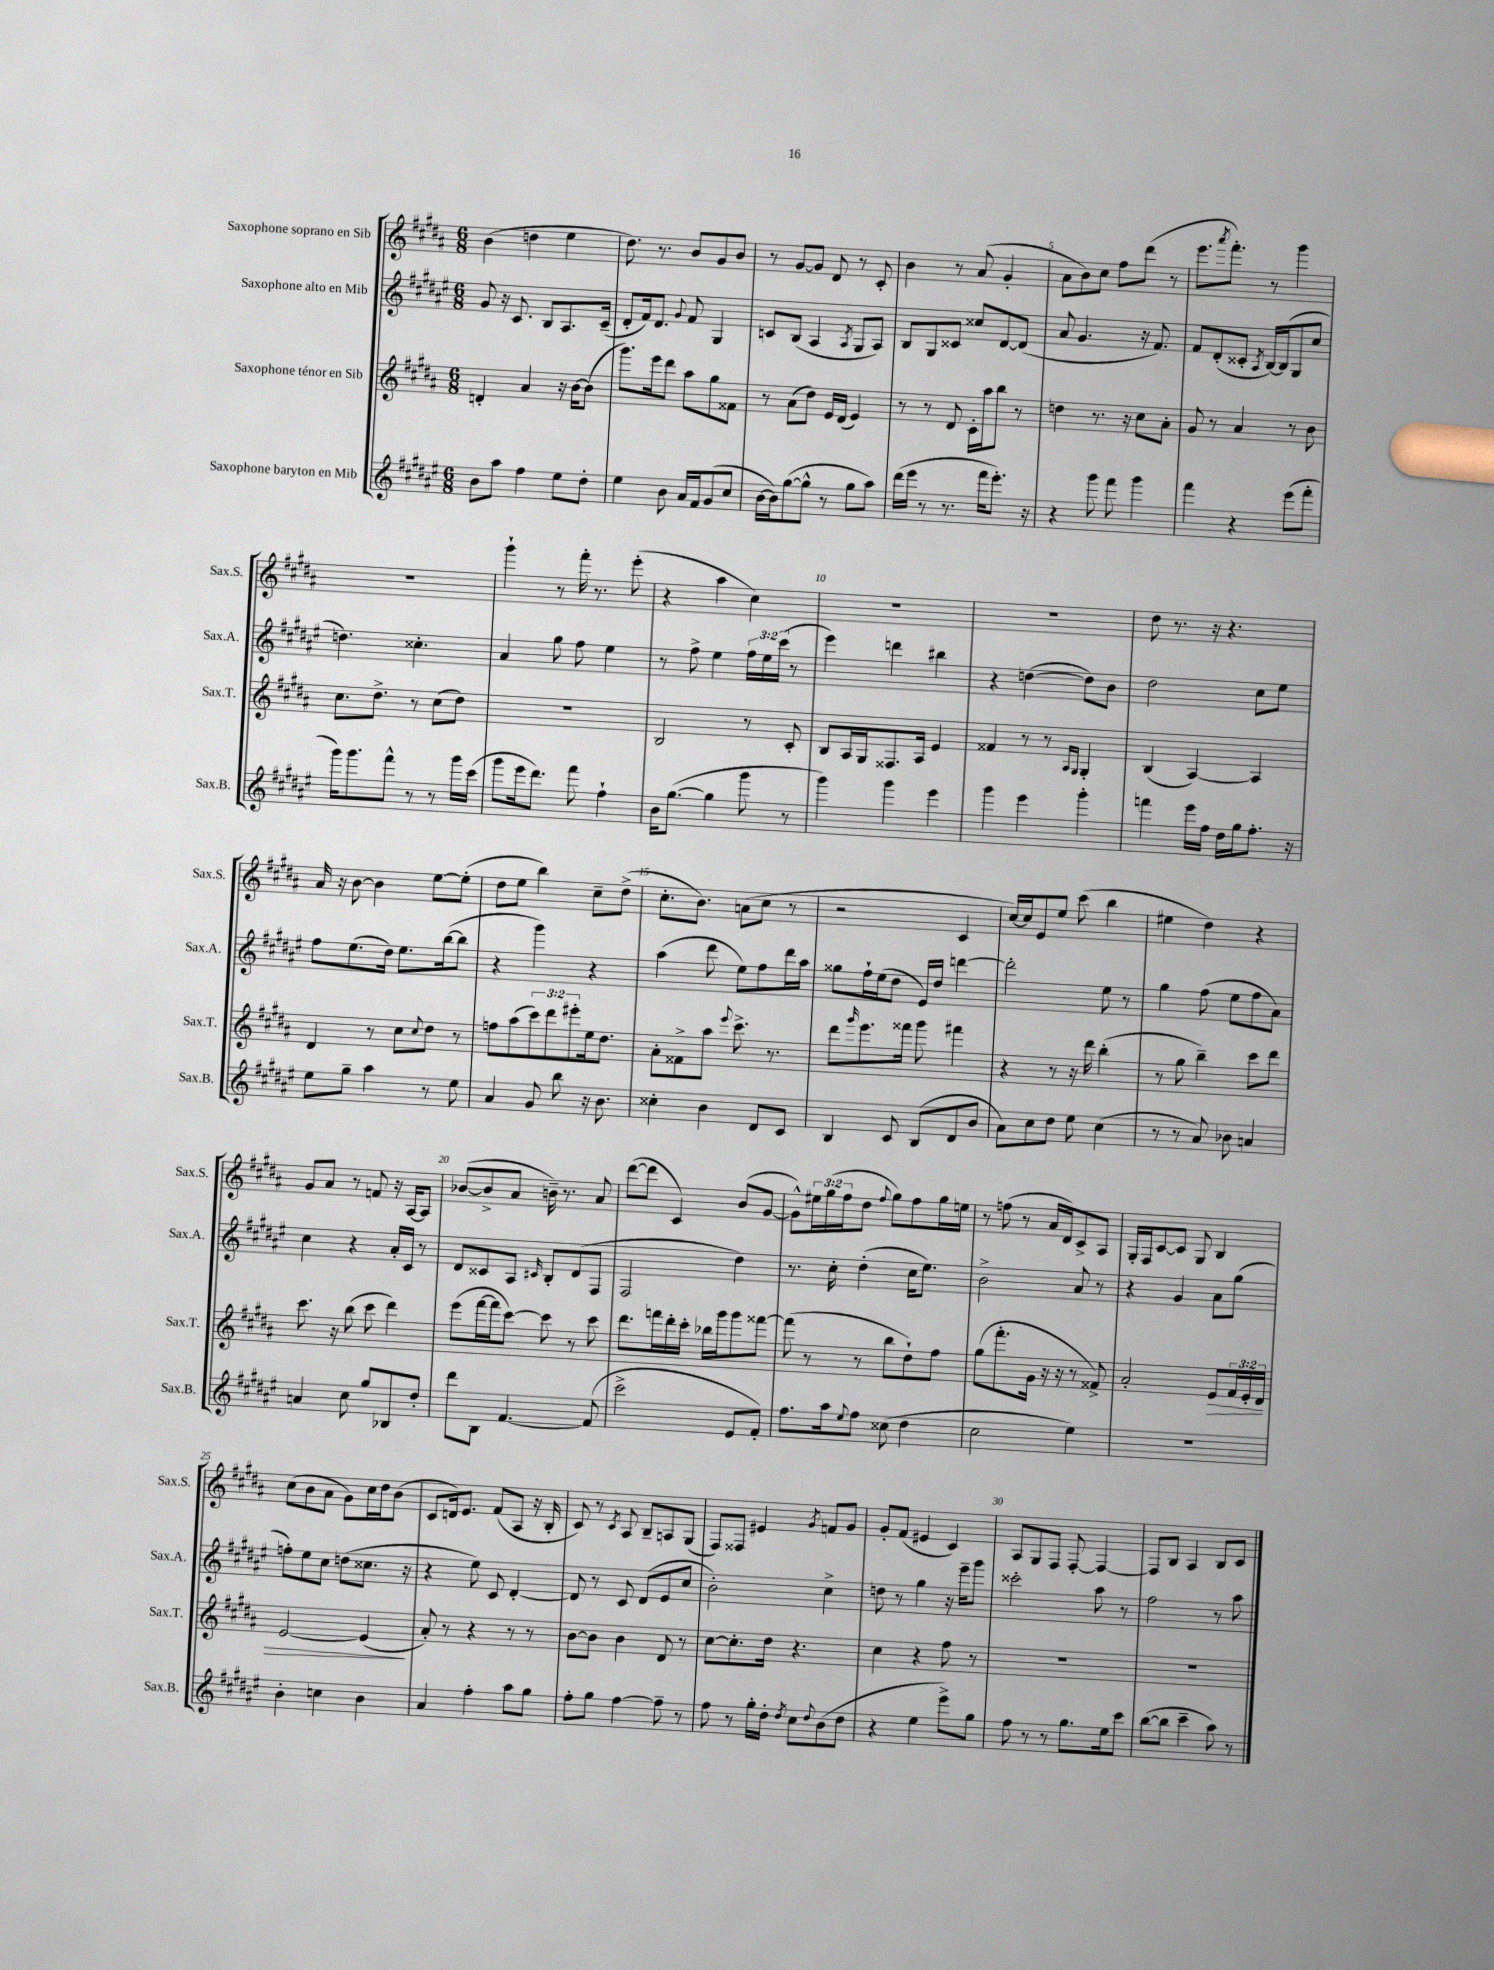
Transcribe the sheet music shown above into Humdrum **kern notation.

**kern	**kern	**kern	**kern
*staff4	*staff3	*staff2	*staff1
*clefG2	*clefG2	*clefG2	*clefG2
*k[f#c#g#d#a#e#]	*k[f#c#g#d#a#]	*k[f#c#g#d#a#e#]	*k[f#c#g#d#a#]
*M6/8	*M6/8	*M6/8	*M6/8
8b\L	4d'/	8g#/	(4b\
8aa#\J	.	16r	.
.	.	8.c#/	.
4ff#\	4a#/	.	4dd\
.	.	8B/L	.
8ee#\L	16r	8.A#/	4ee\
.	[16b\LK	.	.
8dd#'\J	(8b\]J	.	.
.	.	(16c#~/Jk	.
=	=	=	=
4ee#\	8.ggg#\L)	8d#'/L	8.dd#\)
.	.	16f#/k)	.
.	16eee\k	8.d#/J	8.r
8b\	8ddd#\J	.	.
.	.	8qqg#/	.
16a#/LL	8aa#\L	8f#/	8b/L
16f#/J	.	.	.
(8g#/	8gg#\	4G#/	8g#/
8cc#/J	8f##\J	.	8b/J
=	=	=	=
[16b\LL	8r	8c/L	8r
16b\]J)	.	.	.
([8gg#\	(8a#\L	(8B/J	[8g#/L
8gg#^^\]J	8dd#\J)	4A#/	8g#/]J
8r	16e/LL	.	8d#/
.	(16d#/JJ	.	.
.	.	8qA#/	.
8gg#\L	4e/)	8G#/L	8r
8aa#\J)	.	8A#/J)	8c#'/
=	=	=	=
(16ddd#\LL	8r	8B/L	4b\
16eee#\JJ	.	.	.
8r	8r	8G#/	.
8.r	8d#/	8c##/J	8r
.	16c#'\LL	8cc##/L	(8a#/
16fff#\LK	16aa#\J	.	.
8.eee#'\J)	8bb\J	[8d#/	4g#'/
.	8r	(8d#/]J	.
16r	.	.	.
=	=	=	=
4r	4dd\	8a#/	8a#\L
.	.	4.g#/	8b\)
8ggg#\	8.r	.	8cc#\J
8fff#\	.	.	8ff#\L
.	16r	.	.
4ggg#\	8cc#\L	16r	(8ddd#\J
.	.	8.f#/)	.
.	8a#'\J	.	8r
=	=	=	=
4fff#\	8g#/	8f#/L	8.eee\L
.	8r	(8d#'/	.
.	.	.	8qaaa#/
.	.	.	8.fff#'\J)
4r	4a#/	8c##'/J	.
.	.	8qA#/	.
.	.	[16B/LL)	8r
.	.	(16B/]J	.
(8eee#\L	8r	8G#/	4ggg#\
8fff#'\J	8b\	8cc#/J	.
=	=	=	=
16ggg#\LK)	8.cc#\L	4.dd\)	2.r
8.ggg#\	.	.	.
.	8.dd#^\J	.	.
8fff#^^\J	.	.	.
8r	8r	4.cc##'\	.
8r	(8cc#\L	.	.
16ggg#\LL	8dd#\J)	.	.
(16ccc#\JJ	.	.	.
=	=	=	=
8ggg#\L	2.r	4a#/	4ggg#`\
16eee#\k	.	.	.
8.ddd#\J)	.	.	.
.	.	8gg#\	8r
8fff#\	.	8ff#\	16fff#'\
.	.	.	8.r
4ff#`\	.	4ee#\	.
.	.	.	(8eee'\
=	=	=	=
16b\LK	2B/	8r	4r
([8.gg#\J	.	.	.
.	.	8ff#^\	.
4gg#\]	.	4ee#\	4aa#\
8ggg#\	8r	24ff#\LL	4cc#\)
.	.	24ee#\	.
.	.	(24ccc#\JJ	.
8r	8c#'/	8r	.
=	=	=	=
4ggg#\)	8B/L	4eee#\)	2.r
.	16A#/L	.	.
.	16G#/J	.	.
4ggg#\	8.F##/	4ddd\	.
.	16A#/Jk	.	.
4eee#\	4e/	4bb#\	.
=	=	=	=
4ggg#\	4f##/	4r	2.r
4eee#\	8r	([4dd\	.
.	8r	.	.
.	16qqA#/LL	.	.
.	16qqG#/JJ	.	.
4ggg#'\	4G#'/	8dd\]L)	.
.	.	8b\J	.
=	=	=	=
4fff\	(4B/	2dd#\	8dd#\
.	.	.	8.r
16eee#\LL	[4A#/)	.	.
16ff#\JJ	.	.	16r
16dd#\LL	.	.	4.r
16gg#\J	.	.	.
8.ff#'\J	4A#/]	8cc#\L	.
.	.	8ee#\J	.
16r	.	.	.
=	=	=	=
8ee#\L	4d#/	8ff#\L	16a#/
.	.	.	16r
8gg#~\J	.	(8.ee#\	[8b\
4aa#\	8r	.	4b\]
.	.	16dd#\Jk)	.
.	8cc#\L	8.ee#\L	.
.	8qqcc#/	.	.
8r	8dd#\J	.	[8ee\L
.	.	([16bb\k	.
8ee#\	8r	8bb\]J	(8ee'\]J
=	=	=	=
4a#/	8ff\L	4r	8dd#\L
.	(8aa#\	.	8ee\J
8g#/	12ccc#\)	4ggg#\)	4bb\)
.	12ddd#\	.	.
8bb\	.	.	.
.	12eee#'\	.	.
16r	16ee\k	4r	8cc#~\L
8.b\	8.dd#\J	.	.
.	.	.	(8dd#^\J
=	=	=	=
4cc##'\	8a#'\L	(4aa#\	8.cc#'\L
.	8f##^\	.	.
.	.	.	8.b\J)
4b\	8aa#\J	8ddd#\	.
.	8qqeee/	.	.
.	8.ccc#^\	8ee#\L)	(8a\L
8d#/L	.	8ff#\	8cc#\J
.	8.r	.	.
8c#/J	.	16ddd#\L	8r
.	.	16aa#\JJ	.
=	=	=	=
4B/	8ddd#\L	8gg##\L	2r
.	16qqggg#/	.	.
.	8.eee\	16ff#`\L	.
.	.	(16ee#\J	.
8c#/	.	8dd#\J	.
.	16fff##\Jk	.	.
(8B/L	8ggg#\	16e#/LL)	.
.	.	16dd#/JJ	.
8d#/	4fff#\	[4ddd\	4c#/
8b/J	.	.	.
=	=	=	=
8a#\L)	4r	2ddd'\]	[16cc#/LL)
.	.	.	16cc#/]J
8cc#\	.	.	8e/
8dd#\J	8r	.	8ee/J
8ee#\	16r	.	(8ccc#\
.	16ddd#\	.	.
(4cc#\	(4bb'\	8ee#\	4bb\
.	.	8r	.
=	=	=	=
8r	8r	4gg#\	4ee#\
8r	8gg#\	.	.
8a#/)	4bb~\)	(8ff#\	4dd#\)
8b-\	.	8ee#\L	.
4a/	8ccc#\L	8ff#\	4r
.	8ddd#\J	8a#\J)	.
=	=	=	=
4a/	8.ccc#\	4cc#\	8g#/L
.	.	.	8a#/J
.	16r	.	.
8cc#\	(8bb\	4r	8r
8gg#/L	8ccc#\	.	8f/
8B-/	4ddd#\)	16a#'/LL	16r
.	.	16c#/JJ	[16A#/LK
8dd#'/J	.	8r	8A#/]J
=	=	=	=
8ddd#\L	(8eee\L	8d#/L	([8b-/L
8B\J	[16fff#\L	8c##/	8b-^/]
.	16fff#\]J	.	.
[4.f#/	[8ccc#\J)	8A#/J	8a#/J
.	.	16qqc#/	.
.	8ccc#\]	8B'/L	16b~\)
.	.	.	8.r
.	8r	(8d#/	.
(8f#/]	8ccc#\	8F#/J	8a#/
=	=	=	=
2ccc#^\	8.ddd#\L	2F#/	([8ddd#\L
.	.	.	8ddd#\]J
.	16fff\L	.	.
.	16ddd#'\	.	4c#/)
.	16ccc#'\JJ	.	.
.	16bb-\LL	.	.
.	16ggg#\J	.	.
8e#/L	8ggg#\	4dd#\)	(8b/L
8f#'/J)	[8fff##\J	.	[8g#/J
=	=	=	=
8.ff#\L	(8fff##\]	8.r	8g#^^\]L)
.	8r	.	24ee#\L
.	.	.	(24gg#\
16aa#\k	.	16cc#'\	.
.	.	.	24ff#\J
8qqee#/	.	.	.
8ff#\J	8r	(4dd#'\	8dd#\J
.	.	.	8qqff#/
(8cc##\	8bb\L	.	8gg#\L)
4dd#\	8dd#`\)	16cc#\LK	8ff#\
.	.	8.ee#\J)	.
.	8ff#\J	.	16gg#\L
.	.	.	16ee\JJ
=	=	=	=
2cc#\	(8gg#\L	2b^\	8r
.	8.fff#'\	.	(8ff\
.	.	.	8r
.	16g#\Jk	.	.
.	16r	.	16a#/LL
.	16r	.	16d#/J)
4ee#\)	8r	8a#/	8c#^/
.	8f##^/)	8r	8A#/J
=	=	=	=
2.r	2a#'/	4r	16G#'/LL
.	.	.	16F#/J
.	.	.	[8c#/
.	.	4g#/	8c#/]J
.	.	.	8G#/
.	8e/L	8a#\L	4B/
.	24f#/L	(8gg#\J	.
.	24e'/	.	.
.	24d#/JJ	.	.
=	=	=	=
4b'\	[2e/	8ff'\L)	(8cc#\L
.	.	8ee#\	8b\
4cc\	.	8cc#\J	8a#\J
.	.	(8dd\L	8g#\L)
4b\	(4e/]	8.cc##\J	16cc#\L
.	.	.	16dd#\J
.	.	.	(8b\J
.	.	16r	.
=	=	=	=
4a#/	8a#'/)	4r	8c#/L
.	8r	.	16d/k)
.	.	.	8.e/J
4ff#'\	4r	8ee#\)	.
.	.	8c#/	(8f#/L
8aa#\L	8r	[4d#'/	8A#/J
8gg#\J	8r	.	16r
.	.	.	16B'/
=	=	=	=
8ff#'\L	[8b\L	8d#/]	8c#/)
8gg#\J	8b\]J	8r	8r
.	.	.	8qc#/
[4ff#\	4b\	8c#/	8A#/
.	.	(8d#/L	8B~/L
8ff#~\]	8d#/	8e#/	8A/
8r	8r	8cc#/J	(8G#/J
=	=	=	=
8ff#\	[8cc#\L	2b'\)	8F#/L)
8r	8.cc#'\]	.	8F##/J
16gg#'\LL	.	.	4e#/
16dd#'\JJ	16dd#\Jk	.	.
8qdd#/	.	.	.
8cc#\L	4.r	.	.
8qqdd#/	.	.	8qg#/
(8b\	.	4cc#^\	8f/L
8dd#\J	.	.	8g#/J
=	=	=	=
4r	4cc#\	8dd\	8g#'/L
.	.	8r	(8f#/J
4ee#\	4r	4gg#\	4e#/
8eee#^\L)	8ff#\	16r	4c#/)
.	.	16eee#~\LK	.
8gg#\J	8r	8ggg#\J	.
=	=	=	=
8ff#\	2.r	2ccc##'\	8A#/L
8r	.	.	8G#/
8r	.	.	8F#/J
8.gg#\L	.	.	[8F#'/
.	.	8aa#\	4F#/_
16ee#\k	.	.	.
8ccc#\J	.	8r	.
=	=	=	=
([8bb\L	2.r	2ff#\	8F#/]L
8bb\]J	.	.	8B/J
4ccc#~\	.	.	4A#/
8aa#\)	.	8r	8B/L
8r	.	8aa#\	8c#/J
==	==	==	==
*-	*-	*-	*-
